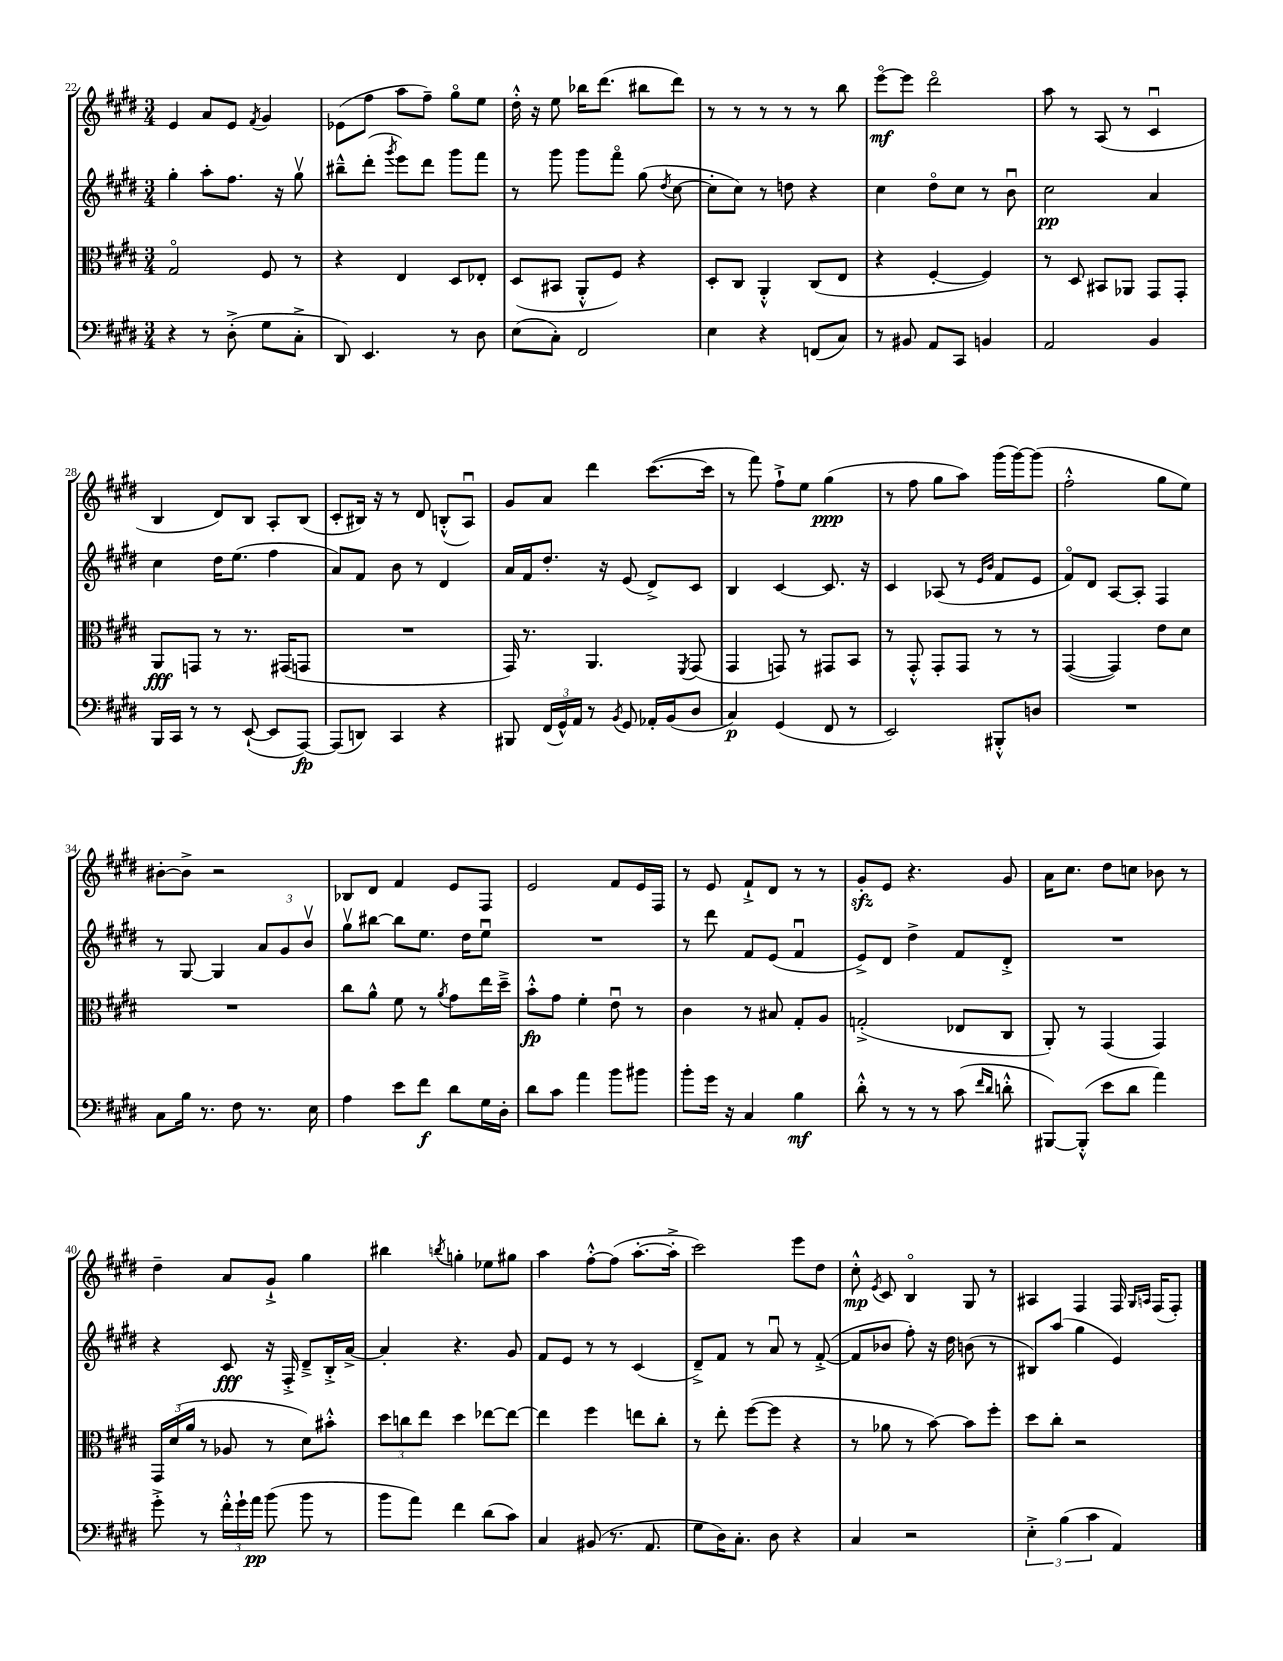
<<
\new StaffGroup <<
\new Staff = "s0" {
    \clef treble \key e \major \numericTimeSignature \time 3/4
    \autoBeamOff e'4 a'8[ e'8] \acciaccatura { fis'8 } gis'4 |
    ees'8[( fis''8] a''8[ fis''8]--) gis''8[\flageolet e''8] |
    dis''16-.-^ r16 e''8 bes''16[ dis'''8.]( bis''8[ dis'''8]) |
    r8 r8 r8 r8 r8 b''8 |
    e'''8[~\flageolet\mf e'''8] dis'''2\flageolet |
    a''8 r8 a8( r8 cis'4\downbow |
    b4 dis'8[) b8] a8[-. b8]( |
    cis'8[-. bis16]) r16 r8 dis'8 b8[-.-^( a8]\downbow) |
    gis'8[ a'8] dis'''4 cis'''8.[~( cis'''16] |
    r8 fis'''8) fis''8[-!-> e''8] gis''4\ppp( |
    r8 fis''8 gis''8[ a''8]) gis'''16[( gis'''16~) gis'''8]( |
    fis''2-.-^ gis''8[ e''8]) |
    bis'8[~-. bis'8]-> r2 |
    bes8[ dis'8] fis'4 e'8[ fis8] |
    e'2 fis'8[ e'16 fis16] |
    r8 e'8 fis'8[-!-> dis'8] r8 r8 |
    gis'8[-.\sfz e'8] r4. gis'8 |
    a'16[ cis''8.] dis''8[ c''8] bes'8 r8 |
    dis''4-- a'8[ gis'8]-!-> gis''4 |
    bis''4 \acciaccatura { b''8 } g''4-. ees''8[ gis''8] |
    a''4 fis''8[~-.-^ fis''8]( a''8.[~-. a''16]-.-> |
    cis'''2) e'''8[ dis''8] |
    cis''8-.-^\mp \acciaccatura { e'8 } cis'8 b4\flageolet gis8 r8 |
    ais4 fis4 fis16 \grace { gis16[ a16] } fis16[( fis8]-.) \bar "|." |
}
\new Staff = "s1" {
    \clef treble \key e \major \numericTimeSignature \time 3/4
    \autoBeamOff gis''4-. a''8[-. fis''8.] r16 gis''8\upbow |
    bis''8[---^ dis'''8]-.( \acciaccatura { gis'''8 } e'''8[) dis'''8] gis'''8[ fis'''8] |
    r8 gis'''8 gis'''8[ fis'''8]\flageolet gis''8( \acciaccatura { dis''8 } cis''8~ |
    cis''8[-. cis''8]) r8 d''8 r4 |
    cis''4 dis''8[\flageolet cis''8] r8 b'8\downbow |
    cis''2\pp a'4 |
    cis''4 dis''16[ e''8.]( fis''4 |
    a'8[) fis'8] b'8 r8 dis'4 |
    a'16[ fis'16 dis''8.]-. r16 e'8( dis'8[->) cis'8] |
    b4 cis'4~ cis'8. r16 |
    cis'4 aes8( r8 \grace { e'16[ b'16] } fis'8[ e'8] |
    fis'8[\flageolet) dis'8] a8[~ a8]-. fis4 |
    r8 gis8~ gis4 \tuplet 3/2 { a'8[ gis'8 b'8]\upbow } |
    gis''8[\upbow bis''8]~ bis''8[ e''8.] dis''16[ e''8]\downbow |
    R2. |
    r8 dis'''8 fis'8[ e'8]( fis'4\downbow |
    e'8[->) dis'8] dis''4-> fis'8[ dis'8]-.-> |
    R2. |
    r4 cis'8\fff r16 fis16-.-> dis'8[---> b16-.-> a'16]~-> |
    a'4-. r4. gis'8 |
    fis'8[ e'8] r8 r8 cis'4( |
    dis'8[--->) fis'8] r8 a'8\downbow r8 fis'8~-.->( |
    fis'8[ bes'8] fis''8-.) r16 dis''16 b'8( r8 |
    bis8[) a''8]( gis''4 e'4) \bar "|." |
}
\new Staff = "s2" {
    \clef alto \key e \major \numericTimeSignature \time 3/4
    \autoBeamOff gis2\flageolet fis8 r8 |
    r4 e4 dis8[ ees8]-. |
    dis8[( bis,8] a,8[-.-^ fis8]) r4 |
    dis8[-. cis8] a,4-.-^ cis8[( e8] |
    r4 fis4~-. fis4) |
    r8 dis8 bis,8[ aes,8] gis,8[ gis,8]-. |
    a,8[\fff g,8] r8 r8. gis,16[( g,8] |
    R2. |
    gis,16) r8. a,4. \acciaccatura { fis,8 } gis,8( |
    gis,4 g,8) r8 gis,8[ b,8] |
    r8 gis,8-.-^ gis,8[-. gis,8] r8 r8 |
    gis,4~( gis,4) e'8[ dis'8] |
    R2. |
    cis''8[ a'8]-^ fis'8 r8 \acciaccatura { a'8 } gis'8[ e''16 dis''16]---> |
    b'8[-.-^\fp gis'8] fis'4-. e'8\downbow r8 |
    cis'4 r8 bis8 gis8[-. a8] |
    g2-.->( ees8[ cis8] |
    a,8-.) r8 gis,4( gis,4) |
    \tuplet 3/2 { gis,16[ dis'16( a'16] } r8 aes8 r8 dis'8[) bis'8]-.-^ |
    \tuplet 3/2 { dis''8[ c''8 e''8] } dis''4 ees''8[~ ees''8]~ |
    ees''4 fis''4 e''8[ cis''8]-. |
    r8 e''8-. fis''8[~( fis''8] r4 |
    r8 aes'8 r8 b'8~) b'8[ fis''8]-. |
    dis''8[ cis''8]-. r2 \bar "|." |
}
\new Staff = "s3" {
    \clef bass \key e \major \numericTimeSignature \time 3/4
    \autoBeamOff r4 r8 dis8-.->( gis8[ cis8]-.-> |
    dis,8) e,4. r8 dis8 |
    e8[( cis8]-.) fis,2 |
    e4 r4 f,8[( cis8]) |
    r8 bis,8 a,8[ cis,8] b,4 |
    a,2 b,4 |
    b,,16[ cis,16] r8 r8 e,8~-!( e,8[ a,,8]~\fp) |
    a,,8[( d,8]) cis,4 r4 |
    bis,,8 \tuplet 3/2 { fis,16[( gis,16-^) a,16] } r8 \acciaccatura { b,8 } gis,8 aes,16[-. b,16( dis8] |
    cis4\p) gis,4( fis,8 r8 |
    e,2) bis,,8[-.-^ d8] |
    R2. |
    cis8[ b16] r8. fis8 r8. e16 |
    a4 e'8[ fis'8]\f dis'8[ gis16 dis16]-. |
    dis'8[ cis'8] a'4 b'8[ bis'8] |
    b'8[-. gis'16] r16 cis4 b4\mf |
    dis'8-.-^ r8 r8 r8 cis'8( \grace { fis'16[ dis'16] } d'8-.-^ |
    bis,,8[~) bis,,8]-.-^( e'8[ dis'8] a'4) |
    gis'8-.-> r8 \tuplet 3/2 { fis'16[-.-^ gis'16-! a'16]\pp } b'8( b'8 r8 |
    b'8[ a'8]) fis'4 dis'8[( cis'8]) |
    cis4 bis,8( r8. a,8. |
    gis8[ dis16) cis8.]-. dis8 r4 |
    cis4 r2 |
    \tuplet 3/2 { e4-.-> b4( cis'4 } a,4) \bar "|." |
}
>>
>>
\layout { \context { \Score currentBarNumber = #22 } }
